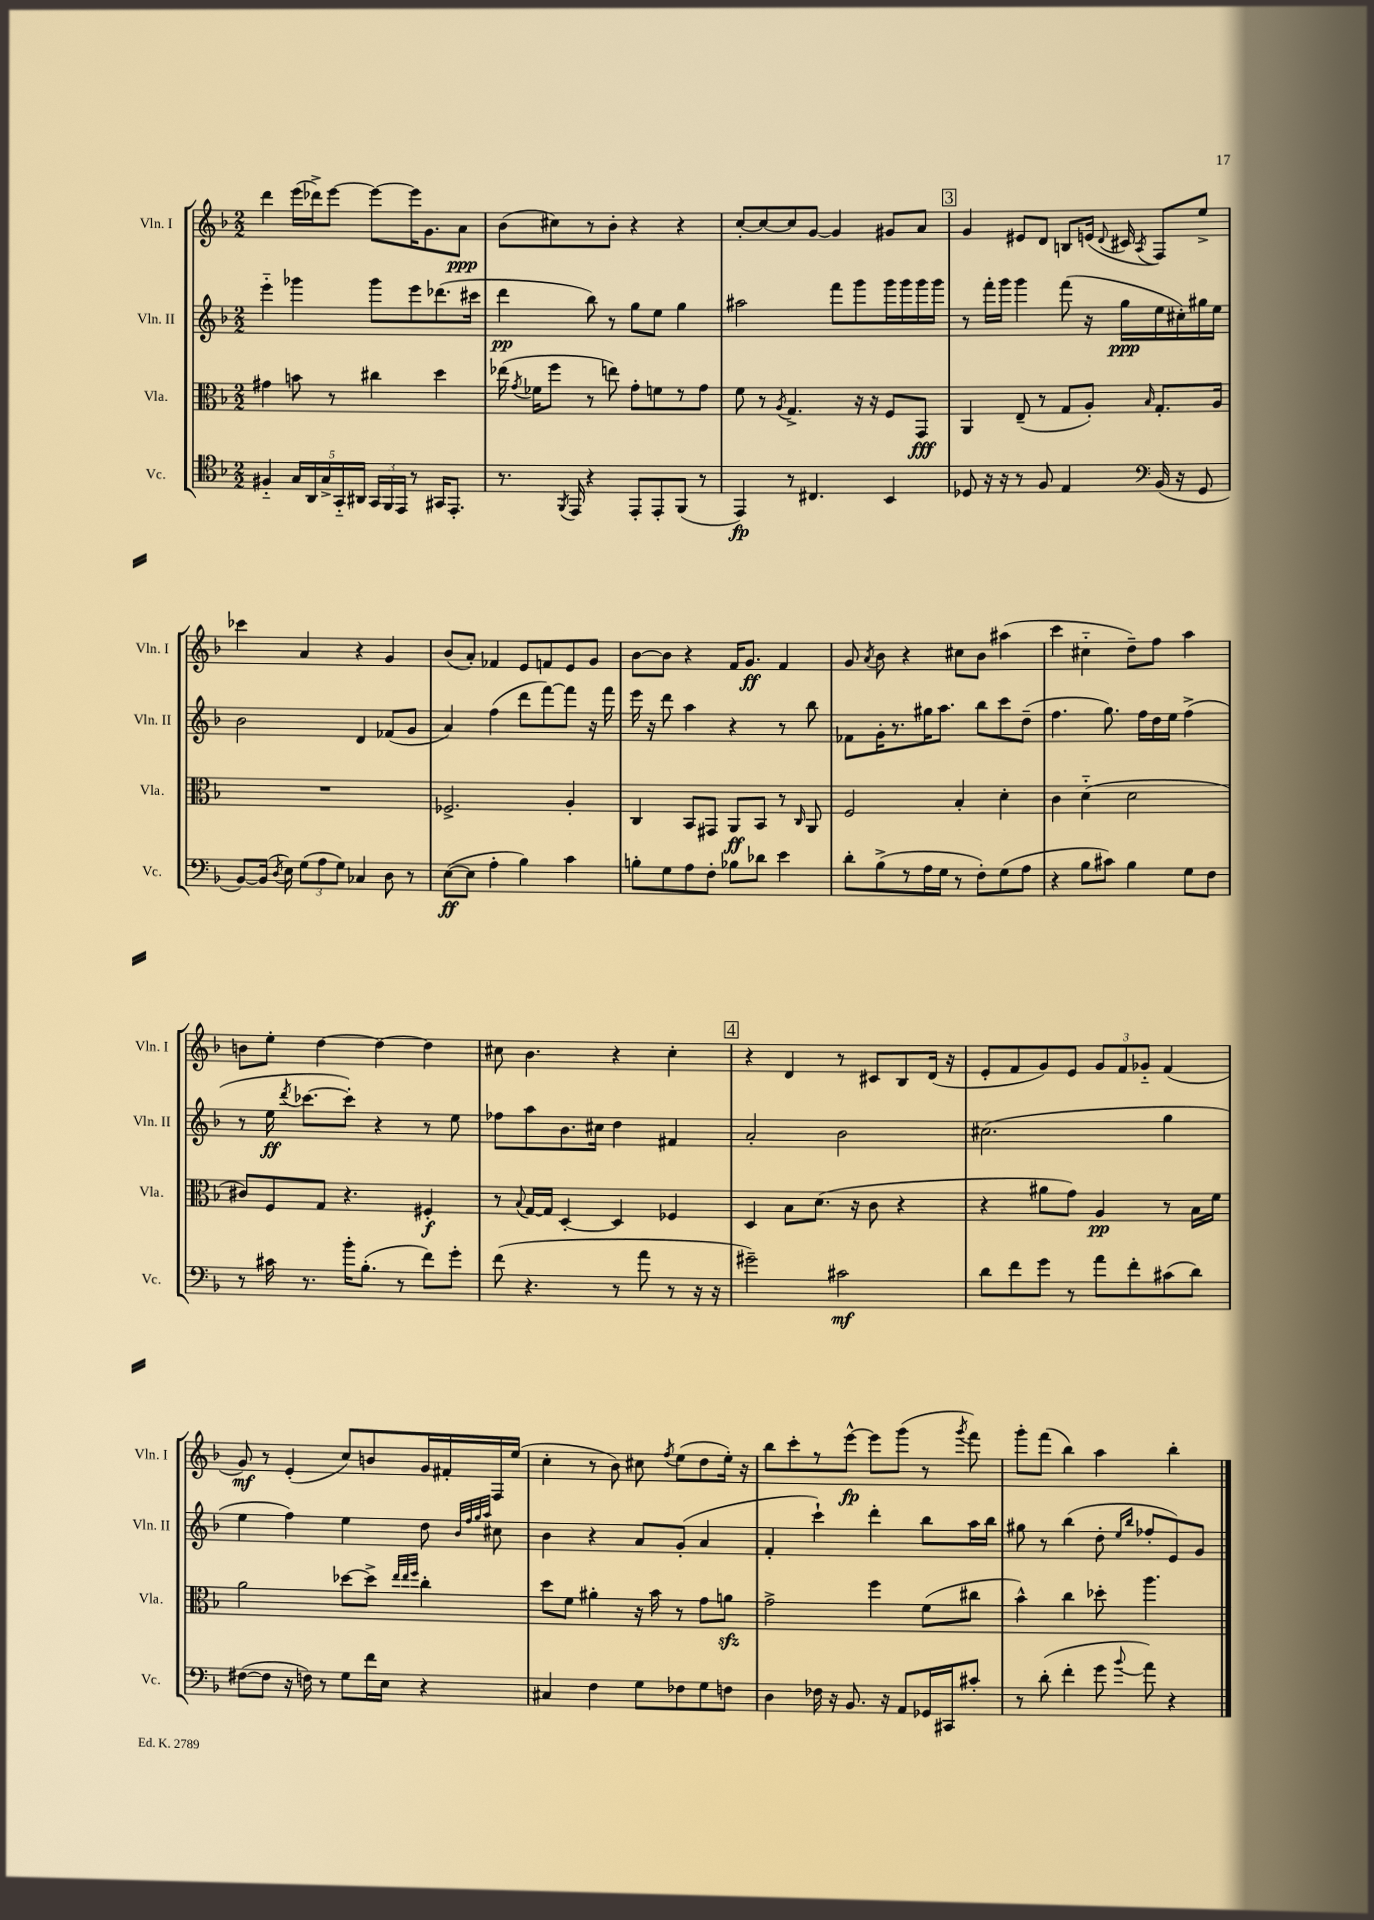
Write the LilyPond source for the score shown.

<<
\new StaffGroup <<
\new Staff = "s0" \with { instrumentName = "Vln. I" shortInstrumentName = "Vln. I" } {
    \clef treble \key f \major \numericTimeSignature \time 2/2
    \autoBeamOff d'''4 e'''16[( des'''16->) e'''8]~ e'''8[~ e'''16 g'8. a'8]\ppp |
    bes'8[( cis''8) r8 bes'8]-. r4 r4 |
    c''8[~-. c''8~ c''8 g'8]~ g'4 gis'8[ a'8] |
    \mark \markup { \box "3" } g'4 eis'8[ d'8] b8[ e'16]( \appoggiatura { d'8 } cis'16 \acciaccatura { a8 } f8[) e''8]-> |
    ces'''4 a'4 r4 g'4 |
    bes'8[( a'8]-.) fes'4 e'8[ f'8 e'8 g'8] |
    bes'8[~ bes'8] r4 f'16[ g'8.]\ff f'4 |
    g'8 \acciaccatura { a'8 } bes'8 r4 cis''8[ bes'8] ais''4( |
    c'''4 cis''4-_ d''8[--) f''8] a''4 |
    b'8[ e''8]-. d''4~ d''4~ d''4 |
    cis''8 bes'4. r4 cis''4-. |
    \mark \markup { \box "4" } r4 d'4 r8 cis'8[ bes8 d'16]( r16 |
    e'8[-. f'8 g'8) e'8] \tuplet 3/2 { g'8[ f'8 ges'8]-_ } f'4( |
    g'8\mf) r8 e'4-.( c''8[) b'8 g'16 fis'16-. f16 e''16]( |
    c''4-. r8 bes'8) cis''8 \acciaccatura { f''8 } e''8[( d''8 e''16]-.) r16 |
    bes''8[ c'''8-. r8 e'''8]~-^\fp e'''8[ g'''8]( r8 \acciaccatura { g'''8 } f'''8) |
    g'''8[-. f'''8]( bes''4) a''4 bes''4-. \bar "|." |
}
\new Staff = "s1" \with { instrumentName = "Vln. II" shortInstrumentName = "Vln. II" } {
    \clef treble \key f \major \numericTimeSignature \time 2/2
    \autoBeamOff e'''4-_ ges'''4 ges'''8[ e'''8 des'''8.( cis'''16] |
    d'''4\pp bes''8) r8 g''8[ e''8] g''4 |
    ais''2 f'''8[ g'''8 g'''16 g'''16 g'''16 g'''16] |
    \mark \markup { \box "3" } r8 f'''16[-. g'''16] g'''4 f'''8( r16 g''16[\ppp e''16 cis''16-.) gis''16 e''16] |
    bes'2 d'4 fes'8[( g'8] |
    a'4) f''4( d'''8[ f'''8~) f'''8] r16 f'''16 |
    e'''16 r16 d'''8 a''4 r4 r8 bes''8 |
    fes'8[ g'16-. r8. gis''16 a''8.] bes''8[ c'''8 d''8]--( |
    f''4. g''8.) f''16[ d''16 e''16] f''4->( |
    r8 e''16\ff \acciaccatura { d'''8 } ces'''8.[~ ces'''8]-.) r4 r8 e''8 |
    fes''8[ a''8 bes'8. cis''16] d''4 fis'4 |
    \mark \markup { \box "4" } a'2-. bes'2 |
    cis''2.( g''4 |
    e''4 f''4) e''4 d''8 \grace { bes'32[ f''32 g''32 a''32] } cis''8 |
    bes'4 r4 a'8[ g'8]-.( a'4 |
    f'4-. c'''4-!) d'''4-. bes''8[ a''16 bes''16] |
    gis''8 r8 bes''4( d''8-. \grace { e''16[ bes''16] } fes''8[-. e'8) g'8] \bar "|." |
}
\new Staff = "s2" \with { instrumentName = "Vla." shortInstrumentName = "Vla." } {
    \clef alto \key f \major \numericTimeSignature \time 2/2
    \autoBeamOff gis'4 b'8 r8 cis''4 d''4 |
    ees''16( \acciaccatura { g'8 } fes'16[ f''8] r8 e''8) g'8[-. f'8 r8 g'8] |
    f'8 r8 \acciaccatura { a8 } g4.-> r16 r16 f8[ g,8]\fff |
    \mark \markup { \box "3" } a,4 e8--( r8 g8[ a8]-.) \grace { bes16 } g8.[-. a16] |
    R1 |
    fes2.-> a4-. |
    c4 bes,8[ gis,8] a,8[\ff bes,8] r8 \grace { c16 } a,8 |
    f2 bes4-. d'4-. |
    c'4 d'4-_( d'2 |
    cis'8[) f8 g8] r4. fis4-.\f |
    r8 \appoggiatura { bes8 } g16[~ g16] d4~-. d4 fes4 |
    \mark \markup { \box "4" } d4 bes8[ d'8.]( r16 c'8 r4 |
    r4 ais'8[ g'8]) a4\pp r8 bes16[ f'16] |
    a'2 des''8[~ des''8]-> \grace { e''32[ e''32 f''32] } c''4-. |
    d''8[ f'8] ais'4-. r16 bes'16 r8 g'8[ a'8]\sfz |
    g'2-> f''4 f'8[( cis''8] |
    bes'4-^) c''4 des''8-. a''4. \bar "|." |
}
\new Staff = "s3" \with { instrumentName = "Vc." shortInstrumentName = "Vc." } {
    \clef tenor \key f \major \numericTimeSignature \time 2/2
    \autoBeamOff fis4-_ \tuplet 5/4 { g16[ a,16 g16-> g,16-_ ais,16] } \tuplet 3/2 { g,16[ f,16 e,16] } r8 gis,16[ e,8.]-. |
    r8. \acciaccatura { f,8 } e,16 r4 e,8[-. e,8-. f,8]( r8 |
    e,4\fp) r8 cis4. bes,4 |
    \mark \markup { \box "3" } des8 r16 r16 r8 f8 e4 \clef bass bes,16( r16 g,8 |
    bes,8[~) bes,16]( \acciaccatura { d8 } e16) \tuplet 3/2 { g8[( a8 g8]) } ces4 d8 r8 |
    e8[~\ff( e8] a4-. bes4) c'4 |
    b8[-. g8 a8 f8]-. bes8[ des'8] e'4 |
    d'8[-. bes8->( r8 a16 g16] r8 f8[-.) g8( a8] |
    r4 bes8[ cis'8]) bes4 g8[ f8] |
    r8 cis'16 r8. bes'16[-. bes8.]-.( r8 f'8[) g'8]-. |
    f'8( r4. r8 a'8 r8 r16 r16 |
    \mark \markup { \box "4" } gis'2--) cis'2\mf |
    d'8[ f'8 g'8] r8 a'8[ f'8-. cis'8( d'8]) |
    fis8[~( fis8] r16 f16) r8 g8[ f'16 e16] r4 |
    cis4 f4 g8[ fes8 g8 f8] |
    d4 fes16 r16 bes,8. r16 a,8[ ges,16 cis,16 cis'8]-. |
    r8 d'8-.( f'4-. g'8 \appoggiatura { bes'8 } a'8) r4 \bar "|." |
}
>>
>>
\layout { \context { \Score \remove "Bar_number_engraver" } }
